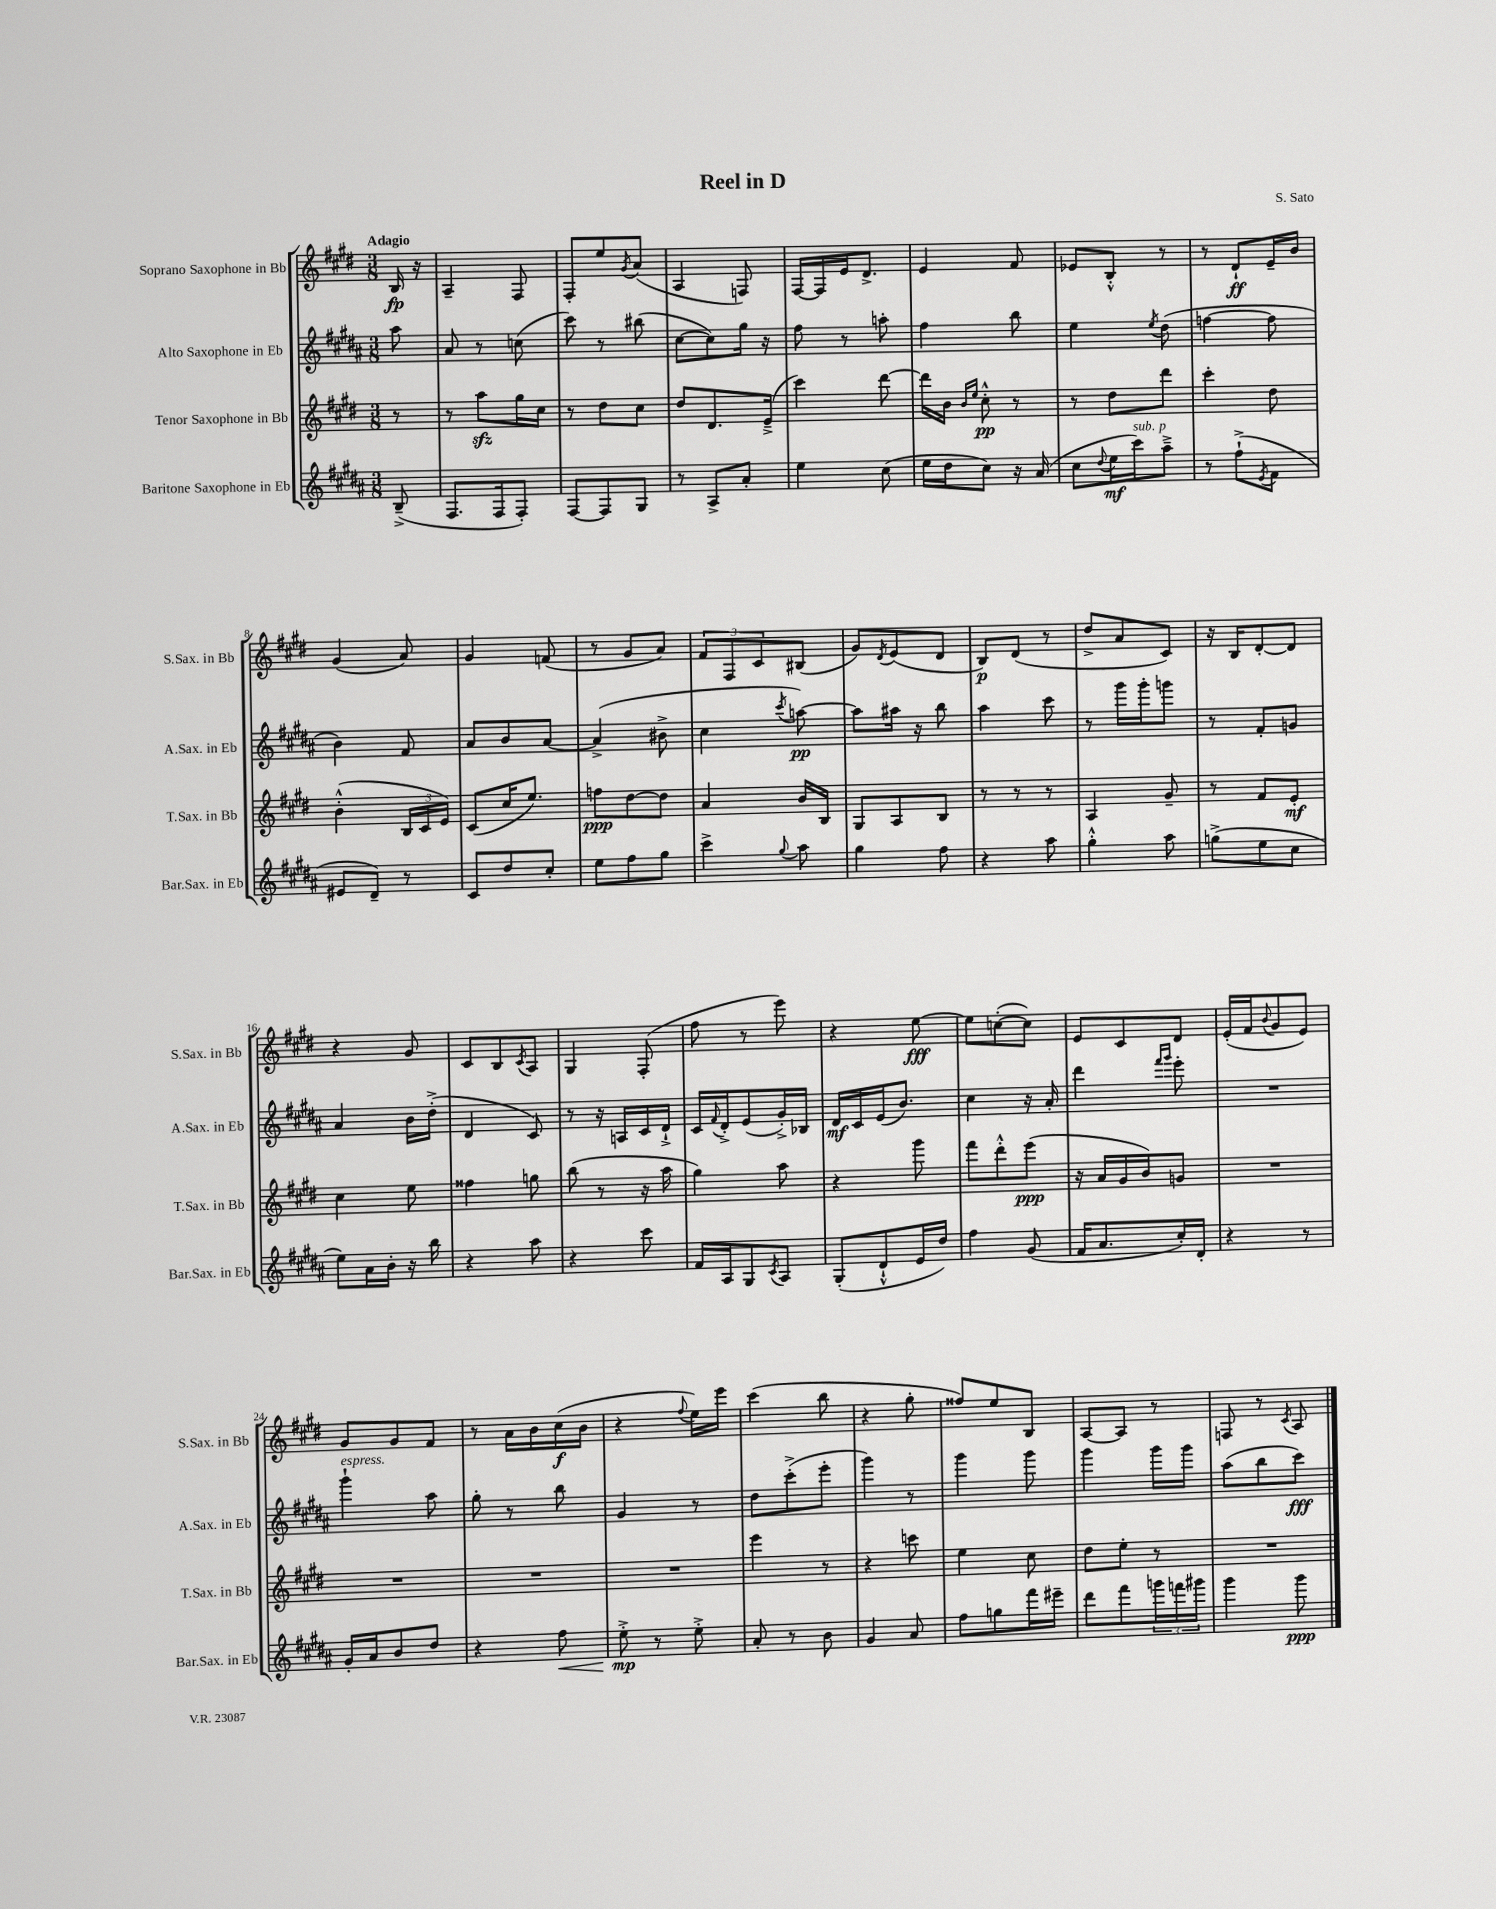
\header { title = "Reel in D" composer = "S. Sato" }
<<
\new StaffGroup <<
\new Staff = "s0" \with { instrumentName = "Soprano Saxophone in Bb" shortInstrumentName = "S.Sax. in Bb" } {
    \clef treble \key e \major \numericTimeSignature \time 3/8 \partial 8 \tempo "Adagio"
    b16\fp r16 |
    a4-- fis8 |
    fis8-. e''8 \acciaccatura { gis'8 } a'8( |
    a4 f8) |
    fis16~ fis16 e'16 dis'8.-> |
    e'4 fis'8 |
    ees'8 b8-.-^ r8 |
    r8 dis'8-!\ff e'16-- b'16 |
    gis'4( a'8) |
    gis'4 f'8( |
    r8 gis'8 a'8) |
    \tuplet 3/2 { fis'8 fis8 cis'8 } bis8( |
    gis'8) \acciaccatura { dis'8 } e'8( dis'8 |
    b8\p) dis'8( r8 |
    dis''8-> a'8 cis'8) |
    r16 b16 dis'8~-. dis'8 |
    r4 gis'8 |
    cis'8 b8 \acciaccatura { cis'8 } a8 |
    gis4 fis8-.( |
    fis''8 r8 e'''8) |
    r4 e''8~\fff |
    e''8 c''8~-.( c''8) |
    e'8 cis'8 dis'8 |
    e'16-.( fis'16 \appoggiatura { b'8 } gis'8 e'8) |
    gis'8 gis'8 fis'8 |
    r8 a'16 b'16 cis''16\f( b'16 |
    r4 \appoggiatura { fis''8 } e''16) e'''16 |
    cis'''4( b''8 |
    r4 gis''8-. |
    fisis''8) e''8 b8 |
    a8~ a8 r8 |
    f8 r8 \acciaccatura { cis'8 } a8 \bar "|." |
}
\new Staff = "s1" \with { instrumentName = "Alto Saxophone in Eb" shortInstrumentName = "A.Sax. in Eb" } {
    \clef treble \key b \major \numericTimeSignature \time 3/8 \partial 8
    ais''8 |
    ais'8 r8 c''8( |
    cis'''8) r8 bis''8( |
    cis''8~ cis''8) gis''16 r16 |
    fis''8 r8 a''8-. |
    fis''4 b''8 |
    e''4 \acciaccatura { e''8 } dis''8( |
    f''4~ f''8 |
    b'4) fis'8 |
    ais'8 b'8 ais'8~ |
    ais'4->( bis'8-> |
    cis''4 \acciaccatura { cis'''8 } a''8~\pp) |
    a''8 ais''16 r16 b''8 |
    ais''4 cis'''8 |
    r8 gis'''16 gis'''16-. g'''8 |
    r8 fis'8-. g'8 |
    ais'4 b'16 dis''16-.->( |
    dis'4 cis'8) |
    r8 r16 a16 cis'16 dis'16-!-> |
    cis'16 \appoggiatura { fis'8 } dis'16-.-> e'8( gis'16-.->) bes16 |
    dis'16\mf cis'16 e'16( b'8.) |
    cis''4 r16 ais'16-. |
    dis'''4 \grace { fis'''16 gis'''16 } e'''8-. |
    R4. |
    gis'''4-!^\markup { \italic "espress." } ais''8 |
    gis''8-. r8 b''8 |
    gis'4 r8 |
    dis''8 cis'''8-.->( e'''8-. |
    gis'''4) r8 |
    gis'''4 gis'''8 |
    gis'''4 gis'''16 gis'''16 |
    ais''8( b''8 cis'''8\fff) \bar "|." |
}
\new Staff = "s2" \with { instrumentName = "Tenor Saxophone in Bb" shortInstrumentName = "T.Sax. in Bb" } {
    \clef treble \key e \major \numericTimeSignature \time 3/8 \partial 8
    r8 |
    r8 a''8\sfz gis''16 cis''16 |
    r8 dis''8 cis''8 |
    dis''8 dis'8. e'16--->( |
    cis'''4) dis'''8~ |
    dis'''16 b'16 \grace { b'16 e''16 } cis''8-.-^\pp r8 |
    r8 dis''8 dis'''8 |
    cis'''4-. dis''8 |
    b'4-.-^( \tuplet 3/2 { b16 cis'16 e'16) } |
    cis'8( cis''16 e''8.) |
    f''8\ppp dis''8~ dis''8 |
    a'4 b'16 b16 |
    gis8 a8 b8 |
    r8 r8 r8 |
    a4 gis'8-- |
    r8 fis'8 e'8-.\mf |
    cis''4 e''8 |
    fisis''4 g''8 |
    b''8( r8 r16 a''16 |
    gis''4) a''8 |
    r4 gis'''8 |
    fis'''8 dis'''8-.-^ e'''8\ppp( |
    r16 a'16 gis'16 b'16) g'8 |
    R4. |
    R4. |
    R4. |
    R4. |
    e'''4 r8 |
    r4 c'''8 |
    e''4 cis''8 |
    dis''8 e''8-. r8 |
    R4. \bar "|." |
}
\new Staff = "s3" \with { instrumentName = "Baritone Saxophone in Eb" shortInstrumentName = "Bar.Sax. in Eb" } {
    \clef treble \key b \major \numericTimeSignature \time 3/8 \partial 8
    b8--->( |
    fis8. fis16 fis8-.) |
    fis8~ fis8 gis8 |
    r8 ais8-> ais'8-. |
    e''4 cis''8( |
    e''16 dis''16 cis''8) r16 ais'16( |
    cis''8 \appoggiatura { dis''8 } e''16\mf cis'''16^\markup { \italic "sub. p" }) ais''8---> |
    r8 fis''8-!->( \acciaccatura { e'8 } fis'8 |
    eis'8 dis'8--) r8 |
    cis'8 dis''8 cis''8-. |
    e''8 fis''8 gis''8 |
    cis'''4-> \appoggiatura { gis''8 } ais''8 |
    gis''4 fis''8 |
    r4 ais''8 |
    gis''4-.-^ ais''8 |
    g''8->( e''8 cis''8 |
    e''8) ais'16 b'16-. r16 b''16 |
    r4 ais''8 |
    r4 cis'''8 |
    fis'16 ais16 gis8 \acciaccatura { cis'8 } ais8 |
    gis8-.( dis'8-!-^ e'16 dis''16) |
    fis''4 gis'8( |
    fis'16 ais'8. cis''16-.) dis'16-. |
    r4 r8 |
    gis'16-. ais'16 b'8 dis''8 |
    r4 fis''8\< |
    e''8-.->\mp\! r8 e''8-.-> |
    ais'8-. r8 b'8 |
    gis'4 ais'8 |
    fis''8 g''8 fis'''16 eis'''16-- |
    dis'''8 fis'''8 \tuplet 3/2 { g'''16 f'''16 gis'''16 } |
    gis'''4 gis'''8\ppp \bar "|." |
}
>>
>>
